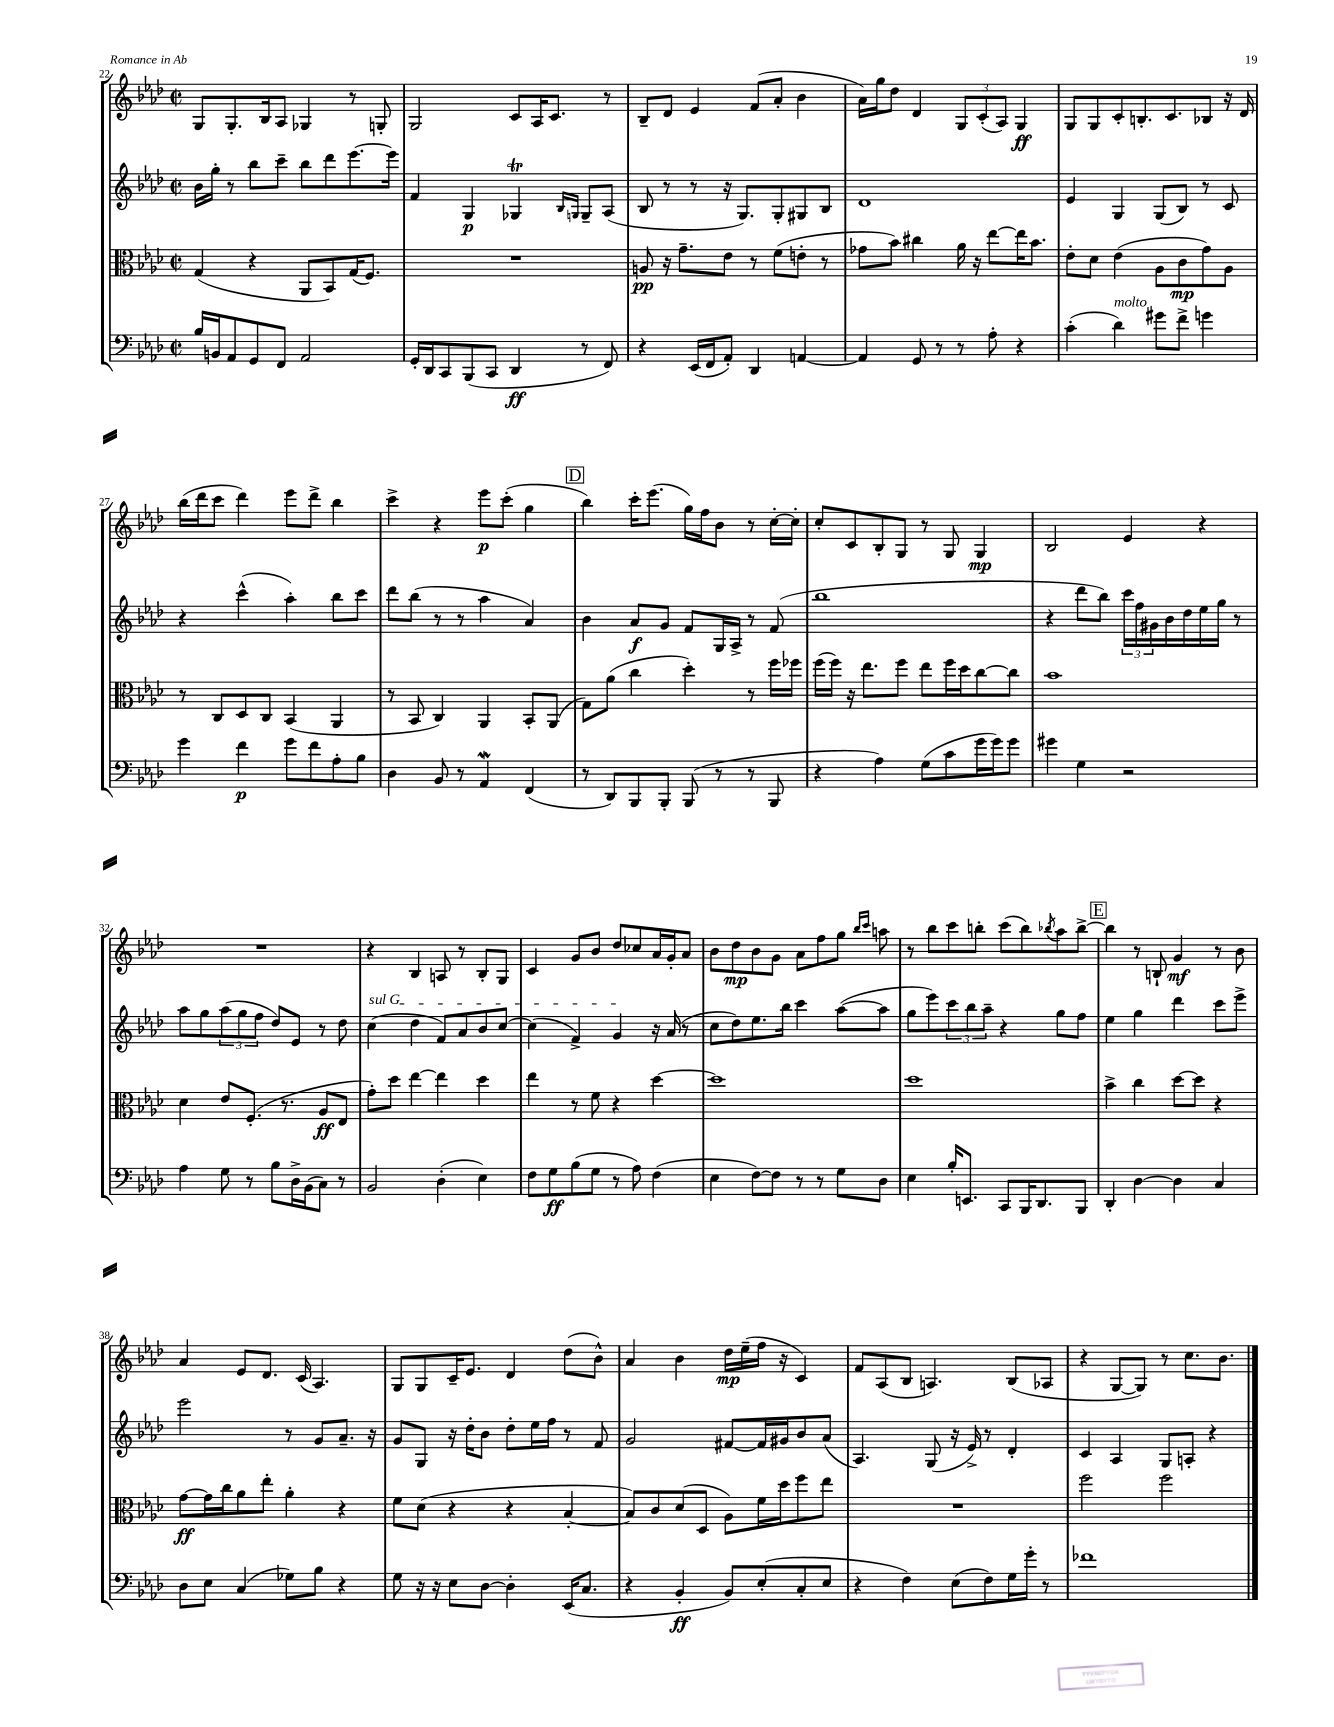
<<
\new StaffGroup <<
\new Staff = "s0" {
    \clef treble \key aes \major \defaultTimeSignature \time 2/2
    g8 g8.-. bes16 aes8 ges4 r8 g8-. |
    g2 c'8 aes16 c'8. r8 |
    bes8-- des'8 ees'4 f'8( aes'8-. bes'4 |
    aes'16) g''16 des''8 des'4 \tuplet 3/2 { g8 c'8-.( aes8) } g4\ff |
    g8 g8 c'8-. b8.-. c'8. bes8 r16 des'16 |
    bes''16( des'''16 c'''8 des'''4) ees'''8 des'''8-> bes''4 |
    c'''4-> r4 ees'''8\p c'''8-.( g''4 |
    \mark \markup { \box "D" } bes''4) c'''16-. ees'''8.( g''16) f''16 bes'8 r8 c''16~-. c''16-. |
    c''8-. c'8 bes8-. g8 r8 g8 g4\mp |
    bes2 ees'4 r4 |
    R1 |
    r4 bes4 a8 r8 bes8-. g8 |
    c'4 g'8 bes'8 des''8 ces''8 aes'16 g'16-. aes'8 |
    bes'8 des''8\mp bes'8 g'8 aes'8 f''8 g''8 \grace { bes''16 c'''16 } a''8 |
    r8 bes''8 c'''8 b''8-. c'''8( b''8) \acciaccatura { bes''8 } aes''8 bes''8~-> |
    \mark \markup { \box "E" } bes''4 r8 b8-! g'4\mf r8 bes'8 |
    aes'4 ees'8 des'8. c'16( aes4.) |
    g8 g8 c'16-- ees'8. des'4 des''8( bes'8-^) |
    aes'4 bes'4 des''16\mp ees''16--( f''16 r16 c'4) |
    f'8 aes8( bes8 a4.) bes8( aes8 |
    r4 g8~ g8) r8 c''8. bes'8. \bar "|." |
}
\new Staff = "s1" {
    \clef treble \key aes \major \defaultTimeSignature \time 2/2
    bes'16 g''16-. r8 bes''8 c'''8-- bes''8 des'''8 ees'''8.~ ees'''16 |
    f'4 g4\p ges4\trill \grace { bes16 g16 } g8-- aes8( |
    bes8 r8 r8 r16 g8.) g8-. gis8 bes8 |
    des'1 |
    ees'4 g4 g8( bes8) r8 c'8 |
    r4 c'''4-^( aes''4-.) bes''8 c'''8 |
    des'''8 bes''8( r8 r8 aes''4 aes'4) |
    \mark \markup { \box "D" } bes'4 aes'8\f g'8 f'8 g16 aes16-> r8 f'8( |
    bes''1 |
    r4 des'''8 bes''8) \tuplet 3/2 { c'''16 f''16 gis'16 } bes'16 des''16 ees''16 g''16 r8 |
    aes''8 g''8 \tuplet 3/2 { aes''8( g''8 f''8 } des''8) ees'8 r8 des''8 |
    \once \override TextSpanner.bound-details.left.text = \markup { \italic "sul G" } c''4\startTextSpan( des''4 f'8) aes'8 bes'8 c''8~ |
    c''4( f'4->) g'4\stopTextSpan r16 aes'16( r8 |
    c''8 des''8) ees''8. bes''16 c'''4 aes''8~( aes''8 |
    g''8 ees'''8) \tuplet 3/2 { c'''8 bes''8 aes''8-- } r4 g''8 f''8 |
    \mark \markup { \box "E" } ees''4 g''4 des'''4 c'''8 ees'''8-> |
    ees'''2 r8 g'8 aes'8.-- r16 |
    g'8 g8 r16 des''16-. bes'8 des''8-. ees''16 f''16 r8 f'8 |
    g'2 fis'8~ fis'16 gis'16 bes'8 aes'8( |
    aes4.) g8( r16 ees'16->) r8 des'4-. |
    c'4 aes4 g8 a8-. r4 \bar "|." |
}
\new Staff = "s2" {
    \clef alto \key aes \major \defaultTimeSignature \time 2/2
    g4( r4 aes,8 bes,8) g16( f8.) |
    R1 |
    a8\pp r16 g'8.-- ees'8 r8 f'8( e'8-. r8 |
    ges'8 bes'8) cis''4 aes'16 r16 ees''8~ ees''16 bes'8. |
    ees'8-. des'8 ees'4( aes8 c'8\mp g'8) aes8 |
    r8 c8 des8 c8 bes,4( aes,4 |
    r8 bes,8 c4) aes,4 bes,8-. aes,8( |
    \mark \markup { \box "D" } g8) aes'8( c''4 des''4-.) r8 f''16 fes''16 |
    f''16( f''16) r16 ees''8. f''8 ees''8 f''16 des''16 c''8~ c''8 |
    bes'1 |
    des'4 ees'8 f8.-.( r8. aes8\ff ees8 |
    g'8-.) des''8 ees''4~ ees''4 des''4 |
    ees''4 r8 f'8 r4 des''4~ |
    des''1 |
    des''1 |
    \mark \markup { \box "E" } bes'4-> c''4 des''8~ des''8 r4 |
    g'8~\ff g'16 c''16 aes'8 ees''8-. aes'4-. r4 |
    f'8 des'8( r4 r4 bes4~-. |
    bes8) c'8 des'8( des8 aes8) f'16 des''16 f''8 ees''8 |
    R1 |
    f''2 f''2 \bar "|." |
}
\new Staff = "s3" {
    \clef bass \key aes \major \defaultTimeSignature \time 2/2
    bes16 b,16 aes,8 g,8 f,8 aes,2 |
    g,16-. des,16 c,8 bes,,8( c,8 des,4\ff r8 f,8) |
    r4 ees,16( f,16 aes,8-.) des,4 a,4~ |
    a,4 g,8 r8 r8 aes8-. r4 |
    c'4-.( des'4^\markup { \italic "molto" }) gis'8 f'8-> g'4 |
    g'4 f'4\p g'8 f'8 aes8-. bes8 |
    des4 bes,8 r8 aes,4\mordent f,4( |
    \mark \markup { \box "D" } r8 des,8) bes,,8 bes,,8-. bes,,8( r8 r8 bes,,8 |
    r4 aes4) g8( c'8 g'16 g'16) g'8 |
    gis'4 g4 r2 |
    aes4 g8 r8 bes8 des16-> bes,16( c8) r8 |
    bes,2 des4-.( ees4) |
    f8 g8\ff bes8( g8 r8 aes8) f4( |
    ees4 f8~) f8 r8 r8 g8 des8 |
    ees4 bes16-. e,8. c,8 bes,,16 des,8. bes,,8 |
    \mark \markup { \box "E" } des,4-. des4~ des4 c4 |
    des8 ees8 c4( ges8) bes8 r4 |
    g8 r16 r16 ees8 des8~ des4-. ees,16( c8. |
    r4 bes,4-.\ff bes,8) ees8-.( c8-. ees8 |
    r4 f4) ees8( f8) g16 g'16-. r8 |
    fes'1 \bar "|." |
}
>>
>>
\layout { \context { \Score currentBarNumber = #22 } }
